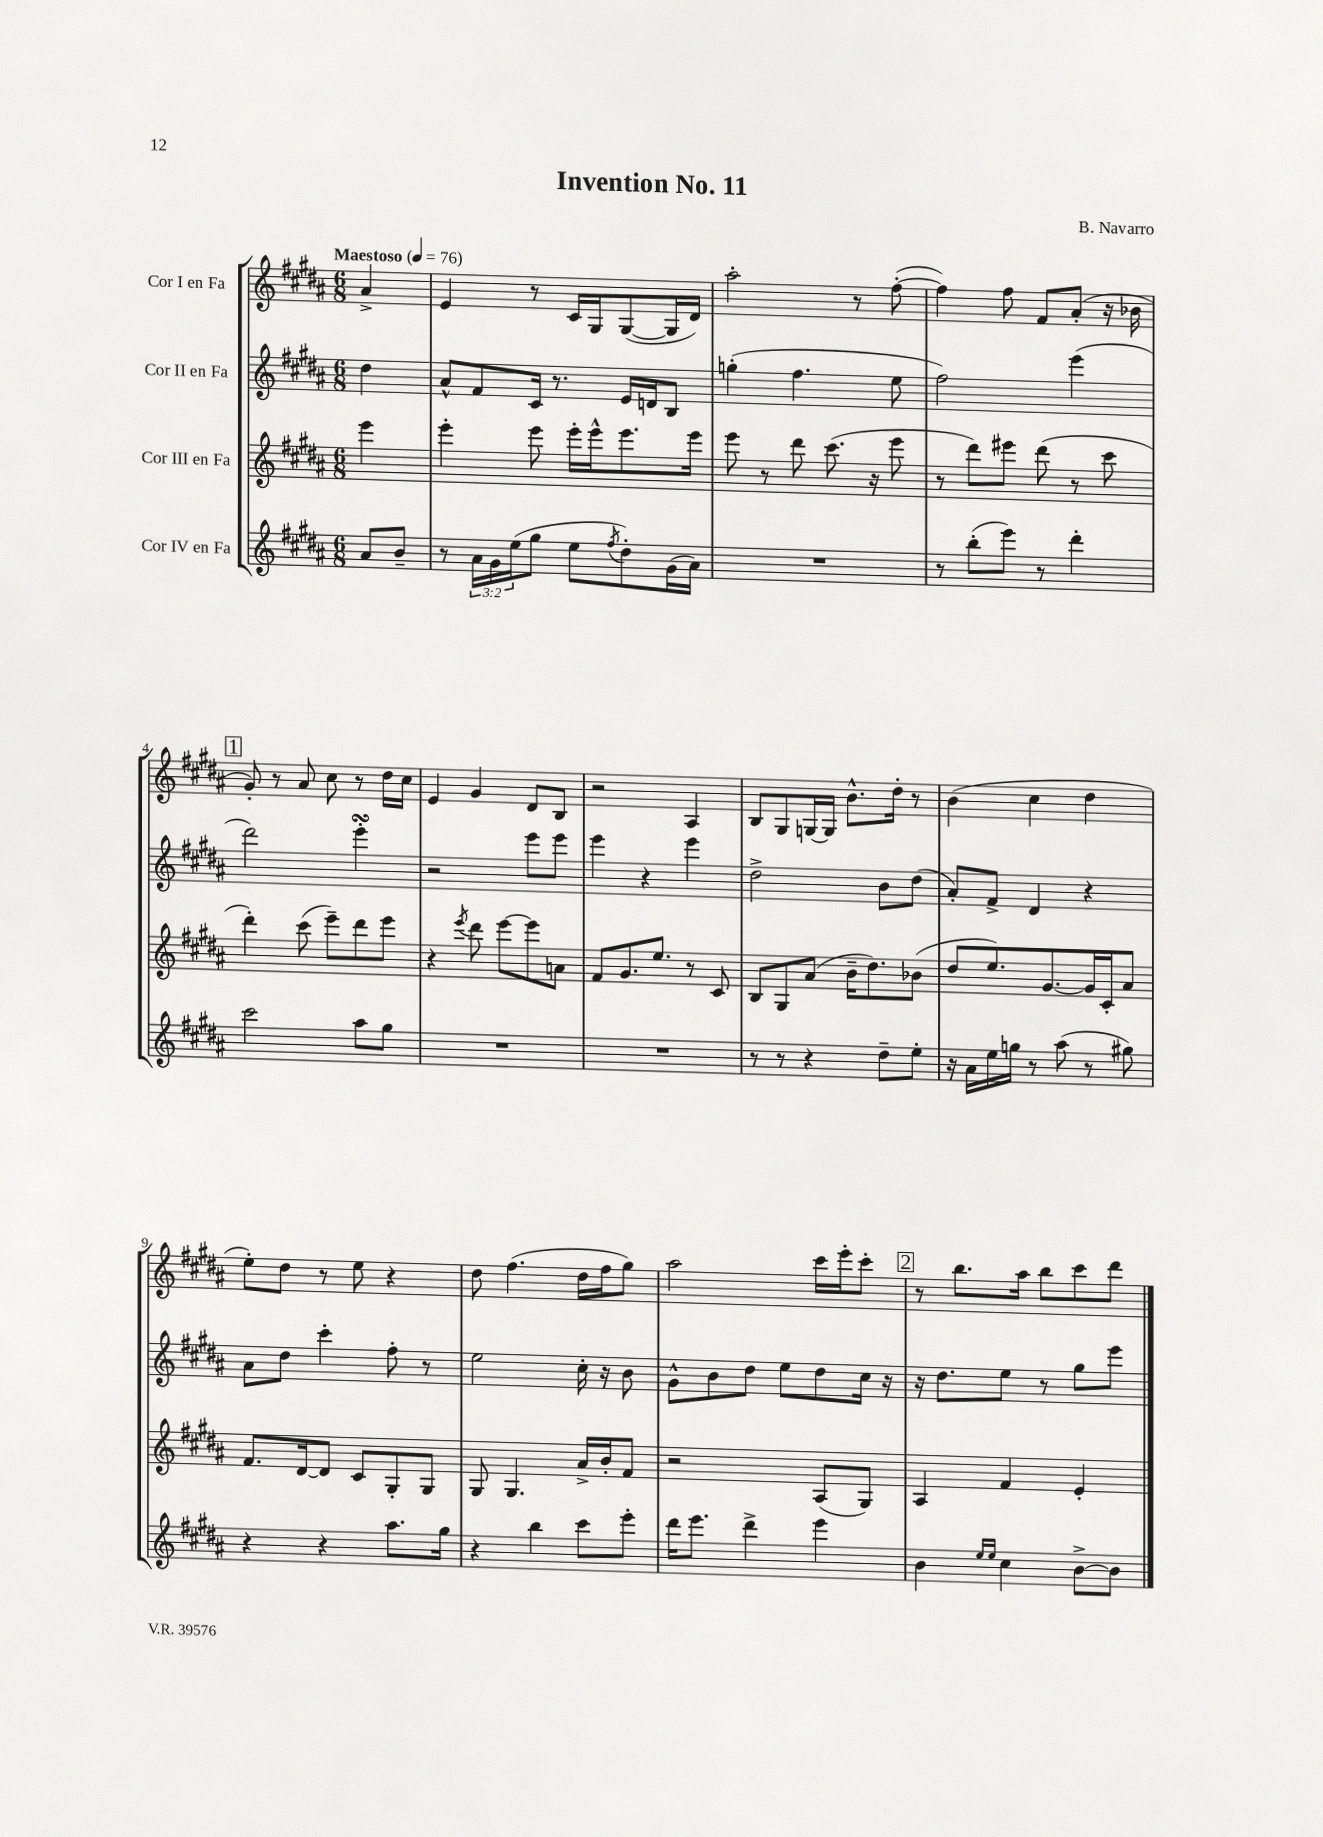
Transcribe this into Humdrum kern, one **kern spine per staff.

**kern	**kern	**kern	**kern
*staff4	*staff3	*staff2	*staff1
*clefG2	*clefG2	*clefG2	*clefG2
*k[f#c#g#d#a#]	*k[f#c#g#d#a#]	*k[f#c#g#d#a#]	*k[f#c#g#d#a#]
*M6/8	*M6/8	*M6/8	*M6/8
*MM76	*MM76	*MM76	*MM76
8a#	4eee	4dd#	4a#^
8b~	.	.	.
=	=	=	=
8r	4eee'	8a#^^	4e
24a#	.	8f#	.
24g#	.	.	.
(24ee	.	.	.
8gg#	8eee	16c#	8r
.	.	8.r	.
8ee	16eee'	.	16c#
.	16eee^^	.	16G#
8qff#	.	.	.
8dd#')	8.eee	16e	([8G#
.	.	16d	.
(16g#	.	8B	16G#]
16a#)	16eee	.	16d#)
=	=	=	=
2.r	8eee	(4gg'	2aa#'
.	8r	.	.
.	8ddd#	4.ff#	.
.	(8.ccc#	.	.
.	.	.	8r
.	16r	.	.
.	8eee	8ee	([8ff#'
=	=	=	=
8r	8r	2ff#)	4ff#])
(8bb'	8ddd#)	.	.
8eee)	8eee#	.	8ff#
8r	(8ddd#	.	8f#
4ddd#'	8r	(4eee	(8a#'
.	8ccc#	.	16r
.	.	.	16b-
=	=	=	=
2ccc#	4ddd#')	2ddd#)	8g#')
.	.	.	8r
.	(8ccc#	.	8a#
.	8eee~)	.	8cc#
8aa#	8ddd#	4eee'	8r
8gg#	8eee	.	16dd#
.	.	.	16cc#
=	=	=	=
2.r	4r	2r	4e
.	8qeee	.	.
.	8ddd#	.	4g#
.	[8eee	.	.
.	8eee]	8eee	8d#
.	8a	8eee	8B
=	=	=	=
2.r	8f#	4eee	2r
.	8.g#	.	.
.	.	4r	.
.	8.ee	.	.
.	8r	4eee	4A#
.	8c#	.	.
=	=	=	=
8r	8B	2dd#^	8B
8r	8G#	.	8G#
4r	(8a#	.	[16G
.	.	.	16G]
.	16b~	.	8.b^^
.	8.dd#)	.	.
8dd#~	.	8b	.
.	.	.	16dd#'
8ee'	(8b-	(8dd#	8r
=	=	=	=
16r	8dd#	8a#')	(4b
16a#	.	.	.
16ee	8.ee)	8f#^	.
16gg	.	.	.
8r	.	4d#	4cc#
.	[8.g#	.	.
(8aa#	.	.	.
8r	16g#]	4r	4dd#
.	16c#'	.	.
8gg#)	8a#	.	.
=	=	=	=
4r	8.f#	8a#	8ee')
.	.	8dd#	8dd#
.	[16d#	.	.
4r	8d#]	4ccc#'	8r
.	8c#	.	8ee
8.aa#	8G#'	8ff#'	4r
.	8G#	8r	.
16gg#	.	.	.
=	=	=	=
4r	8G#	2ee	8dd#
.	4.G#	.	(4.ff#
4bb	.	.	.
8ccc#	16a#^	16cc#'	16dd#
.	16b'	16r	16ff#
8eee'	8f#	8b	8gg#)
=	=	=	=
16ddd#	2r	8g#^^	2aa#
8.eee	.	.	.
.	.	8b	.
4ddd#^	.	8dd#	.
.	.	8ee	.
4eee	(8A#	8dd#	16ccc#
.	.	.	16eee'
.	8G#)	16cc#	8ccc#'
.	.	16r	.
=	=	=	=
4b	4A#	16r	8r
.	.	8.dd#	.
.	.	.	8.bb
16qqee	.	.	.
16qqee	.	.	.
4cc#	4f#	8ee	.
.	.	.	16aa#
.	.	8r	8bb
[8b^	4e'	8gg#	8ccc#
8b]	.	8eee	8ddd#
==	==	==	==
*-	*-	*-	*-
